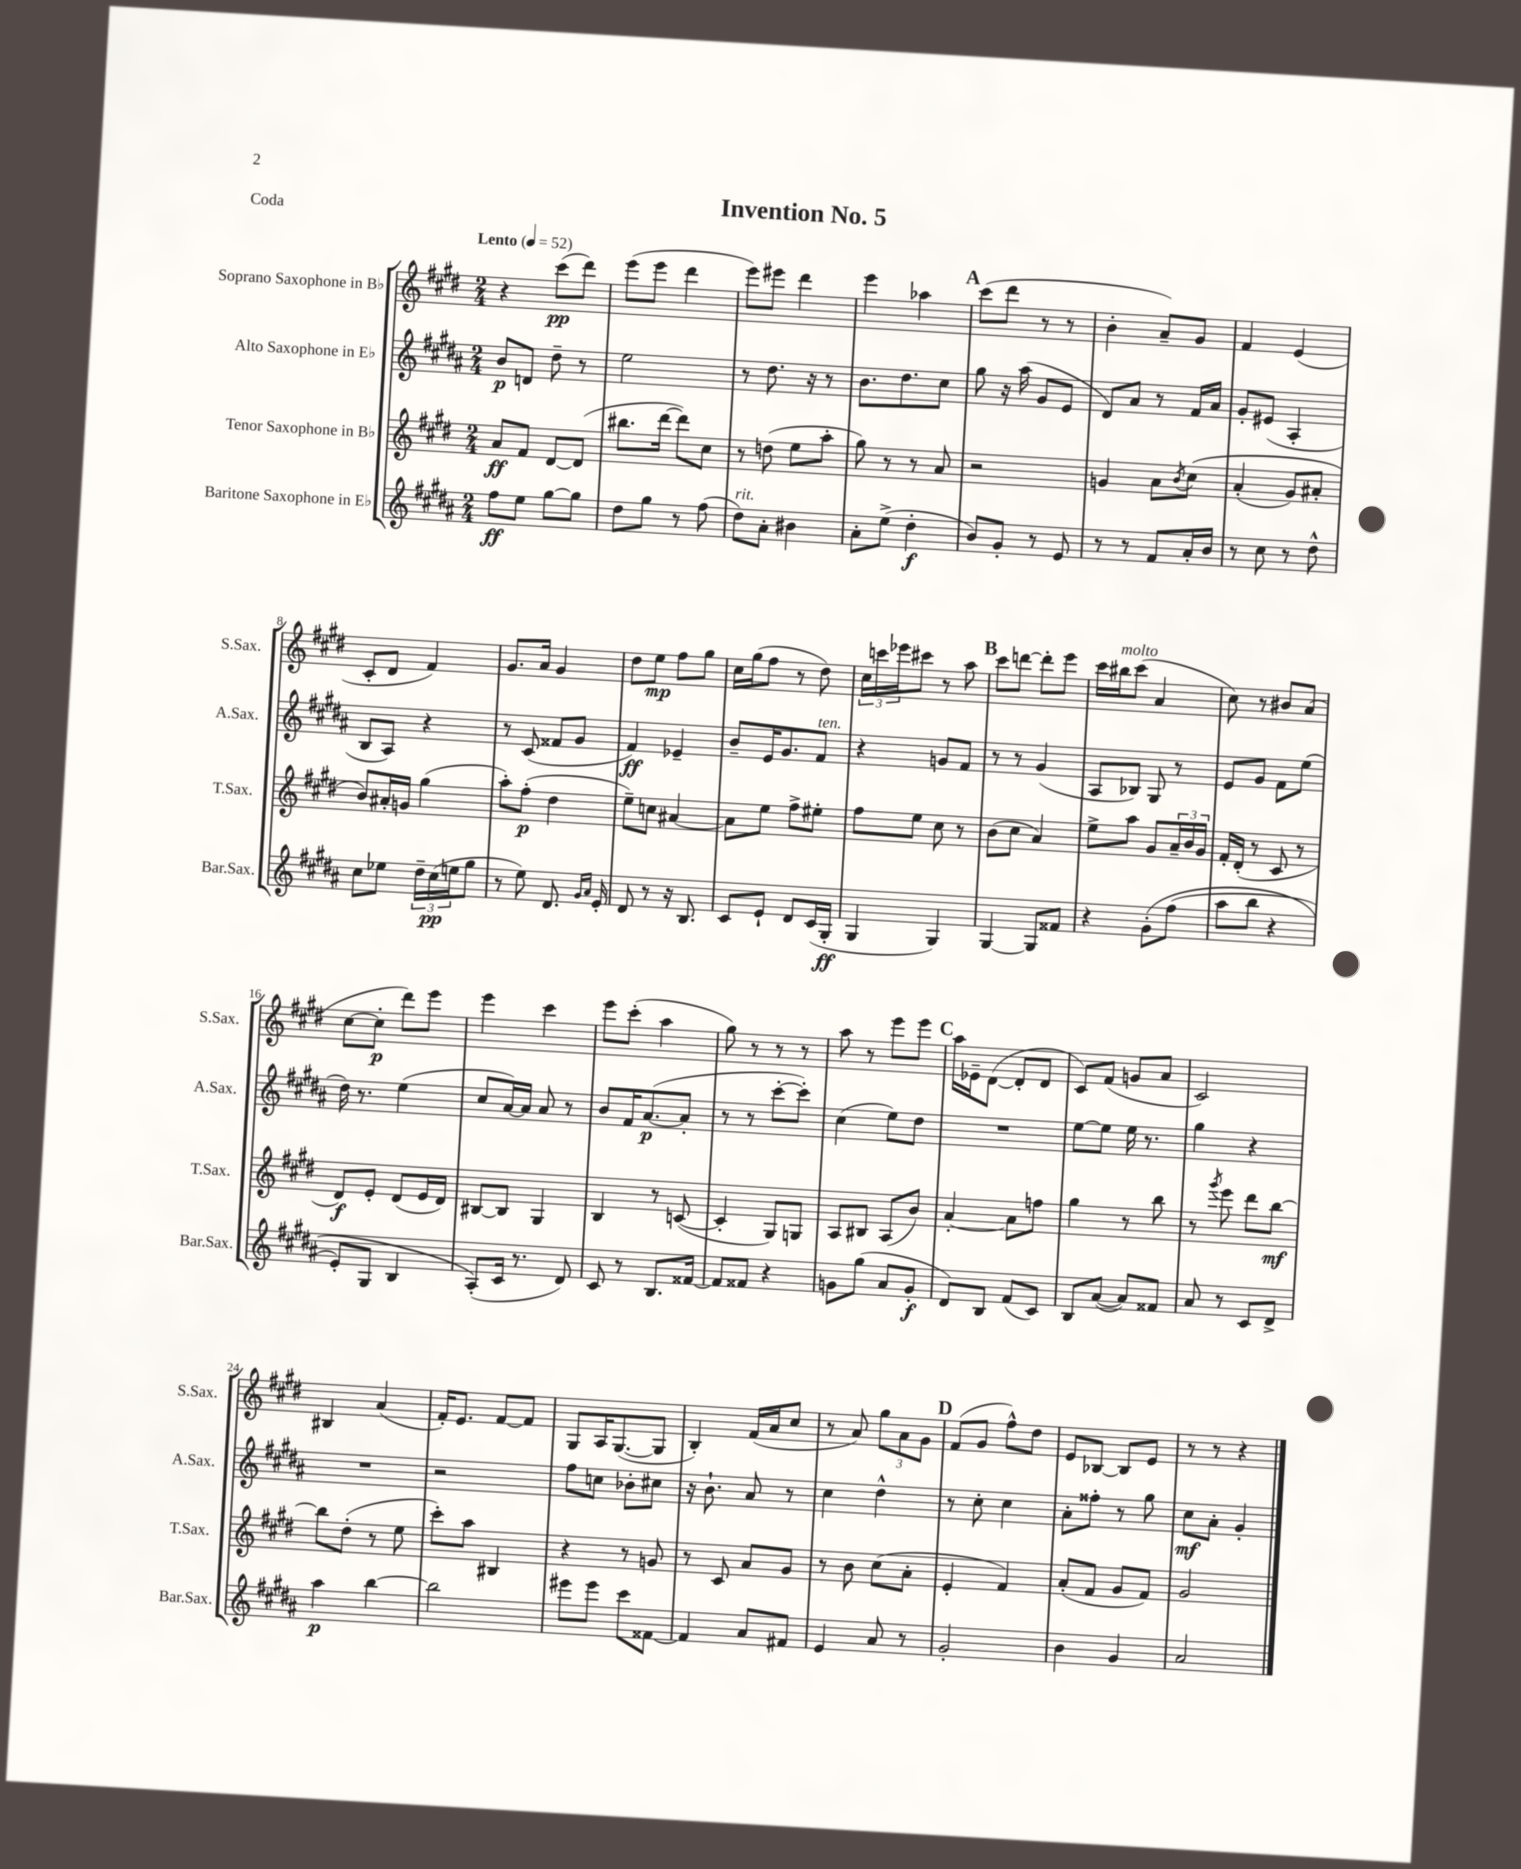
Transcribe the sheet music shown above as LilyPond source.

\header { title = "Invention No. 5" piece = "Coda" }
<<
\new StaffGroup <<
\new Staff = "s0" \with { instrumentName = "Soprano Saxophone in Bb" shortInstrumentName = "S.Sax." } {
    \clef treble \key e \major \numericTimeSignature \time 2/4 \tempo "Lento" 4 = 52
    r4 cis'''8\pp( dis'''8) |
    e'''8( e'''8 dis'''4 |
    e'''8) eis'''8 dis'''4 |
    e'''4 aes''4 |
    \mark \markup { \bold "A" } cis'''8( dis'''8 r8 r8 |
    b'4-. a'8--) gis'8 |
    fis'4 e'4( |
    cis'8-. dis'8 fis'4) |
    gis'8. a'16 gis'4 |
    dis''8 e''8\mp fis''8 gis''8 |
    cis''16 gis''16( fis''8 r8 dis''8) |
    \tuplet 3/2 { cis''16 c'''16 ees'''16 } cis'''8 r8 a''8 |
    \mark \markup { \bold "B" } cis'''8 d'''8~ d'''8-. e'''8 |
    cis'''16 bis''16^\markup { \italic "molto" } cis'''8( a'4 |
    cis''8) r8 bis'8 a'8( |
    cis''8~ cis''8-.\p dis'''8) e'''8 |
    e'''4 cis'''4 |
    e'''8 cis'''8-.( a''4 |
    gis''8) r8 r8 r8 |
    a''8 r8 e'''8 e'''8 |
    \mark \markup { \bold "C" } a''16 ees'16-- dis'8~( dis'8-. dis'8 |
    cis'8) fis'8( g'8 a'8 |
    cis'2) |
    bis4 a'4( |
    fis'16-.) e'8. fis'8~ fis'8 |
    gis8 a16 gis8.~( gis8 |
    b4-.) fis'16( a'16 cis''8 |
    r8 a'8) \tuplet 3/2 { gis''8 a'8 gis'8 } |
    \mark \markup { \bold "D" } fis'8( gis'8 fis''8-^) dis''8 |
    e'8 bes8~ bes8 e'8 |
    r8 r8 r4 \bar "|." |
}
\new Staff = "s1" \with { instrumentName = "Alto Saxophone in Eb" shortInstrumentName = "A.Sax." } {
    \clef treble \key b \major \numericTimeSignature \time 2/4
    b'8\p d'8 dis''8-- r8 |
    e''2 |
    r8 dis''8. r16 r8 |
    b'8. dis''8. cis''8 |
    \mark \markup { \bold "A" } gis''8 r16 ais''16( gis'8 e'8 |
    dis'8) ais'8 r8 fis'16 ais'16 |
    gis'8-. eis'8( ais4-. |
    b8 ais8) r4 |
    r8 cis'8( fisis'8 gis'8 |
    fis'4\ff) ees'4-- |
    b'8-- e'16 gis'8. fis'8^\markup { \italic "ten." } |
    r4 g'8 fis'8 |
    \mark \markup { \bold "B" } r8 r8 gis'4( |
    ais8 bes8) gis8 r8 |
    e'8 gis'8 fis'8 e''8( |
    dis''16) r8. e''4( |
    cis''8 ais'16~) ais'16 ais'8 r8 |
    b'8 fis'16 ais'8.~\p( ais'8-. |
    r8 r8 cis'''8~-. cis'''8-.) |
    cis''4( e''8) dis''8 |
    \mark \markup { \bold "C" } R2 |
    e''8~ e''8 e''16 r8. |
    gis''4 r4 |
    R2 |
    r2 |
    fis''8 c''8 bes'8-. cis''8 |
    r16 b'8.-! ais'8 r8 |
    cis''4 dis''4-^ |
    \mark \markup { \bold "D" } r8 cis''8-. cis''4 |
    ais'8-. fisis''8-. r8 gis''8 |
    cis''8\mf ais'8-. gis'4-. \bar "|." |
}
\new Staff = "s2" \with { instrumentName = "Tenor Saxophone in Bb" shortInstrumentName = "T.Sax." } {
    \clef treble \key e \major \numericTimeSignature \time 2/4
    a'8\ff fis'8 dis'8~ dis'8( |
    bis''8. dis'''16~ dis'''8) cis''8 |
    r8 d''8( e''8 a''8-. |
    gis''8) r8 r8 a'8 |
    \mark \markup { \bold "A" } r2 |
    g'4 a'8 \acciaccatura { b'8 } cis''8\( |
    a'4-.( gis'8) ais'8-. |
    b'8\) ais'16-. g'16 gis''4( |
    a''8-.) fis''8-.\p( dis''4 |
    e''8--) c''8 ais'4~ |
    ais'8 e''8 fis''8-> eis''8-. |
    fis''8 e''8 cis''8 r8 |
    \mark \markup { \bold "B" } b'8( cis''8 a'4) |
    e''8-> a''8 gis'8 \tuplet 3/2 { a'16-- b'16 gis'16 } |
    fis'16-. dis'16-.( r8 cis'8 r8 |
    dis'8\f) e'8-. dis'8( e'16 dis'16) |
    bis8~ bis8 gis4 |
    b4 r8 c'8~( |
    c'4-. gis8) g8 |
    a8 bis8 a8( b'8) |
    \mark \markup { \bold "C" } a'4~-. a'8 f''8 |
    gis''4 r8 b''8 |
    r8 \acciaccatura { gis'''8 } e'''8 dis'''8 b''8~\mf |
    b''8 dis''8-.( r8 e''8 |
    cis'''8-.) a''8 bis4 |
    r4 r8 g'8 |
    r8 cis'8 a'8 gis'8 |
    r8 b'8 cis''8( a'8-. |
    \mark \markup { \bold "D" } e'4-. fis'4) |
    a'8-.( fis'8 gis'8 fis'8) |
    gis'2 \bar "|." |
}
\new Staff = "s3" \with { instrumentName = "Baritone Saxophone in Eb" shortInstrumentName = "Bar.Sax." } {
    \clef treble \key b \major \numericTimeSignature \time 2/4
    fis''8\ff e''8 gis''8~ gis''8 |
    dis''8 gis''8 r8 fis''8( |
    dis''8^\markup { \italic "rit." }) ais'8-. bis'4 |
    ais'8-. e''8->( dis''4-.\f |
    \mark \markup { \bold "A" } b'8) gis'8-. r8 e'8 |
    r8 r8 fis'8 ais'16-. b'16 |
    r8 cis''8 r8 dis''8-^ |
    cis''8 ees''8 \tuplet 3/2 { dis''16-- cis''16\pp( e''16 } gis''8 |
    r8 e''8) dis'8. \grace { gis'16 ais'16 } e'16-. |
    dis'8 r8 r16 b8. |
    cis'8 e'8-! dis'8 cis'16( gis16-.\ff |
    gis4 gis4) |
    \mark \markup { \bold "B" } gis4~ gis8 fisis'8 |
    r4 gis'8-.\( fis''8( |
    ais''8 b''8 r4 |
    e'8-.) gis8 b4 |
    ais8-.(\) cis'16 r8. dis'8) |
    cis'8 r8 b8. fisis'16~ |
    fisis'8 fisis'8 r4 |
    g'8 gis''8( ais'8 g'8-.\f |
    \mark \markup { \bold "C" } dis'8) b8 fis'8( cis'8) |
    b8 ais'8~( ais'8) fisis'8 |
    ais'8 r8 cis'8 dis'8-> |
    ais''4\p b''4~ |
    b''2 |
    eis'''8 eis'''8 cis'''8 fisis'8~ |
    fisis'4 ais'8 fis'8 |
    e'4 ais'8 r8 |
    \mark \markup { \bold "D" } gis'2-. |
    b'4 gis'4 |
    ais'2 \bar "|." |
}
>>
>>
